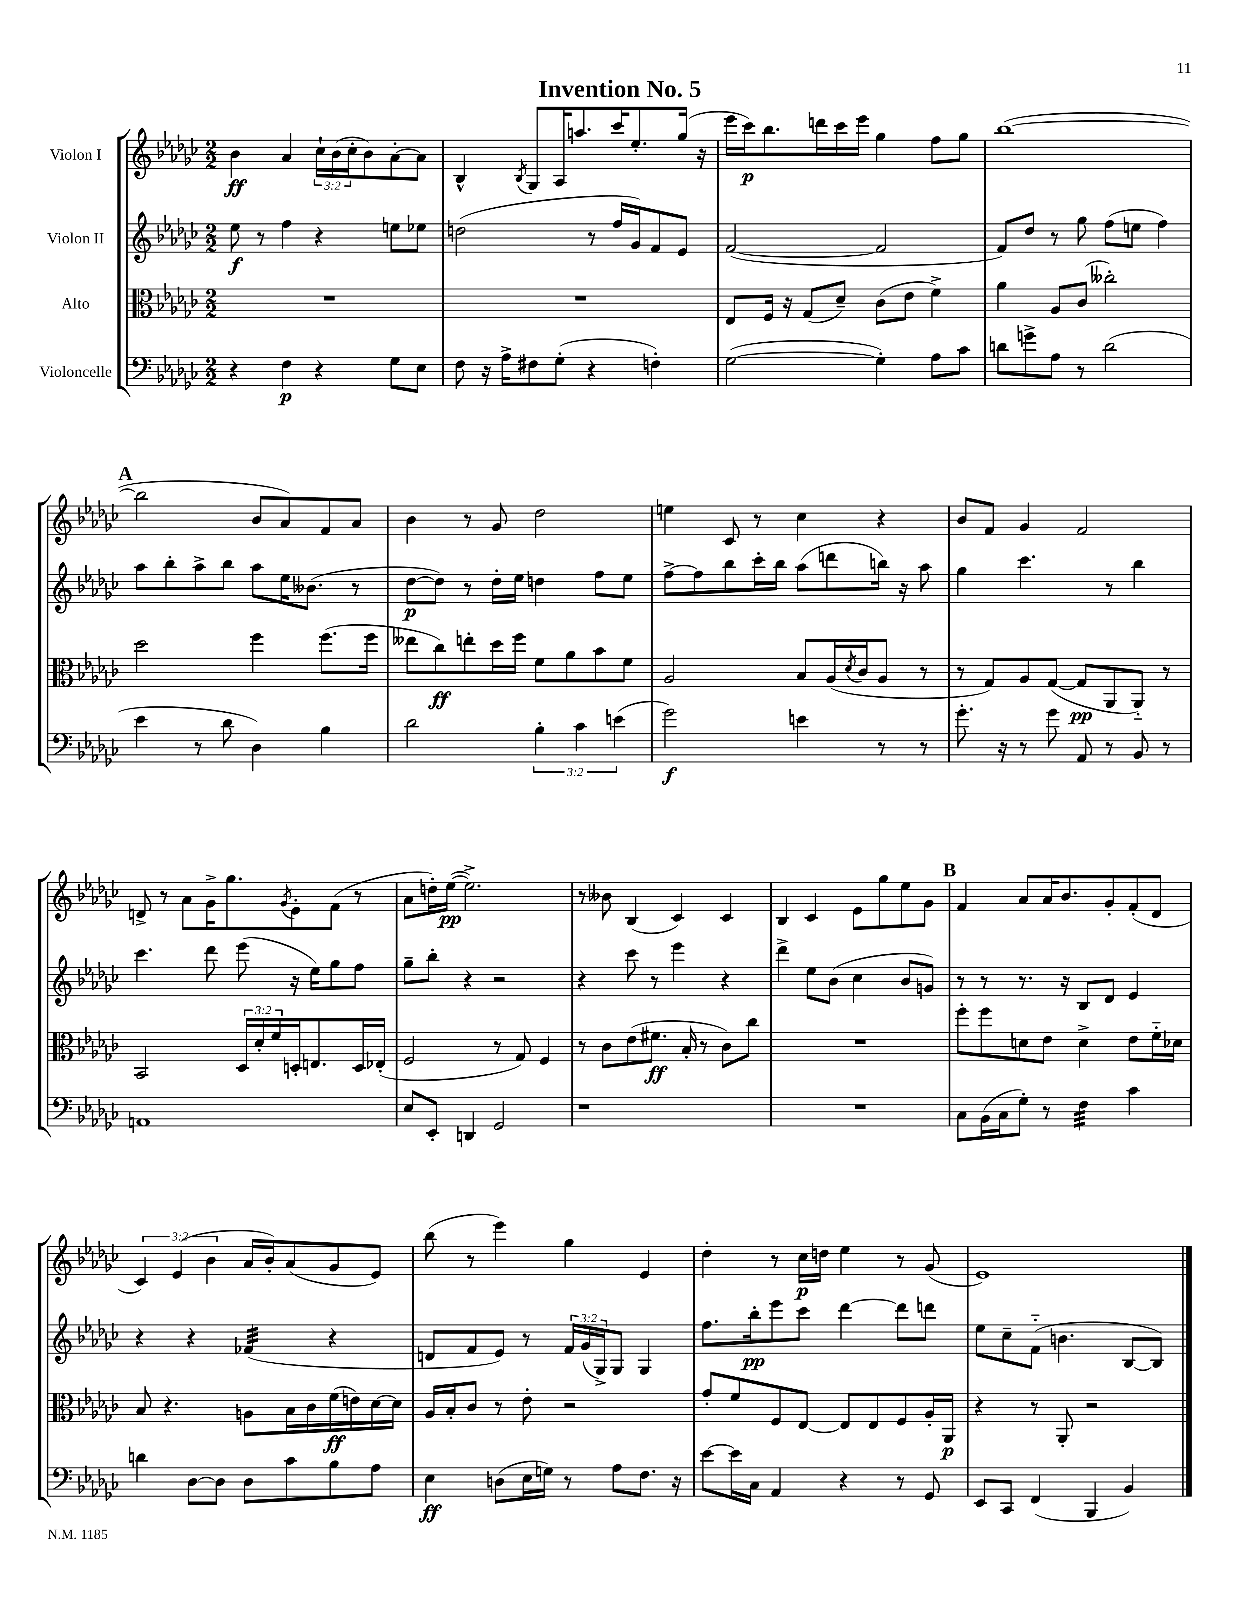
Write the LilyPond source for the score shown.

\header { title = "Invention No. 5" }
<<
\new StaffGroup <<
\new Staff = "s0" \with { instrumentName = "Violon I" } {
    \clef treble \key ges \major \numericTimeSignature \time 2/2 \override Staff.TupletNumber.text = #tuplet-number::calc-fraction-text
    bes'4\ff aes'4 \tuplet 3/2 { ces''16-! bes'16( ces''16-. } bes'8) aes'8~-. aes'8 |
    bes4-^ \acciaccatura { bes8 } ges8 aes16 a''8. ces'''16 ees''8.-. ges''16( r16 |
    ees'''16 ces'''16\p) bes''8. d'''16 ces'''16 ees'''16 ges''4 f''8 ges''8 |
    bes''1~( |
    \mark \markup { \bold "A" } bes''2 bes'8 aes'8) f'8 aes'8 |
    bes'4 r8 ges'8 des''2 |
    e''4 ces'8 r8 ces''4 r4 |
    bes'8 f'8 ges'4 f'2 |
    d'8-> r8 aes'8 ges'16-> ges''8. \acciaccatura { ges'8 } ees'8-. f'8( r8 |
    aes'8 d''16-.) ees''16~\pp( ees''2.->) |
    r8 beses'8 bes4( ces'4) ces'4 |
    bes4 ces'4 ees'8 ges''8 ees''8 ges'8 |
    \mark \markup { \bold "B" } f'4 aes'8 aes'16 bes'8. ges'8-. f'8-.( des'8 |
    \tuplet 3/2 { ces'4) ees'4( bes'4 } aes'16 bes'16-.) aes'8( ges'8 ees'8) |
    bes''8( r8 ees'''4) ges''4 ees'4 |
    des''4-. r8 ces''16\p d''16 ees''4 r8 ges'8( |
    ees'1) \bar "|." |
}
\new Staff = "s1" \with { instrumentName = "Violon II" } {
    \clef treble \key ges \major \numericTimeSignature \time 2/2 \override Staff.TupletNumber.text = #tuplet-number::calc-fraction-text
    ees''8\f r8 f''4 r4 e''8 ees''8 |
    d''2( r8 f''16 ges'16) f'8 ees'8 |
    f'2~( f'2 |
    f'8) des''8 r8 ges''8 f''8( e''8 f''4) |
    \mark \markup { \bold "A" } aes''8 bes''8-. aes''8-> bes''8 aes''8 ees''16 beses'8.( r8 |
    des''8~\p des''8) r8 des''16-. ees''16 d''4 f''8 ees''8 |
    f''8~-> f''8 bes''8 ces'''16-. bes''16 aes''8( d'''8 b''16) r16 aes''8 |
    ges''4 ces'''4. r8 bes''4 |
    ces'''4. des'''8 ees'''8( r16 ees''16) ges''8 f''8 |
    ges''8-- bes''8-. r4 r2 |
    r4 ces'''8 r8 ees'''4 r4 |
    des'''4-> ees''8 bes'8( ces''4 bes'8 g'8) |
    \mark \markup { \bold "B" } r8 r8 r8. r16 bes8 des'8 ees'4 |
    r4 r4 fes'4:32( r4 |
    d'8 f'8 ees'8) r8 \tuplet 3/2 { f'16 ges'16( ges16->) } ges8 ges4 |
    f''8. bes''16-.\pp ees'''8 ces'''8 des'''4~ des'''8 d'''8 |
    ees''8 ces''8-- f'8-_( b'4. bes8~ bes8) \bar "|." |
}
\new Staff = "s2" \with { instrumentName = "Alto" } {
    \clef alto \key ges \major \numericTimeSignature \time 2/2 \override Staff.TupletNumber.text = #tuplet-number::calc-fraction-text
    R1 |
    R1 |
    ees8 f16 r16 ges8( des'8--) ces'8( ees'8 f'4->) |
    aes'4 aes8 ces'8( ceses''2-.) |
    \mark \markup { \bold "A" } des''2 f''4 f''8.( f''16 |
    eeses''8 ces''8\ff) e''8-. des''16 f''16 f'8 aes'8 bes'8 f'8 |
    aes2 bes8 aes16( \acciaccatura { des'8 } ces'16 aes8 r8 |
    r8 ges8) aes8 ges8~( ges8\pp aes,8 aes,8-_) r8 |
    bes,2 \tuplet 3/2 { des16 des'16-. f'16 } d16-. e8. d16 ees16-.( |
    f2 r8 ges8) f4 |
    r8 ces'8 ees'8( fis'8.\ff bes16-. r8 ces'8) ces''8 |
    R1 |
    \mark \markup { \bold "B" } f''8-. f''8 d'8 ees'8 d'4-> ees'8 f'16-_ des'16 |
    bes8 r4. a8 bes16 ces'16 f'16\ff( e'16) des'16~ des'16 |
    aes16 bes16-. ces'8 r8 ees'8-. r2 |
    ges'8-. f'8 f8 ees8~ ees8 ees8 f8 aes16-. aes,16\p |
    r4 r8 aes,8-. r2 \bar "|." |
}
\new Staff = "s3" \with { instrumentName = "Violoncelle" } {
    \clef bass \key ges \major \numericTimeSignature \time 2/2 \override Staff.TupletNumber.text = #tuplet-number::calc-fraction-text
    r4 f4\p r4 ges8 ees8 |
    f8 r16 aes16-> fis8 ges8-.( r4 f4-.) |
    ges2~( ges4-.) aes8 ces'8 |
    d'8 g'8-> aes8 r8 d'2( |
    \mark \markup { \bold "A" } ees'4 r8 des'8 des4) bes4 |
    des'2 \tuplet 3/2 { bes4-. ces'4 e'4( } |
    ges'2\f) e'4 r8 r8 |
    ges'8.-. r16 r8 ges'8 aes,8 r8 bes,8 r8 |
    a,1 |
    ees8 ees,8-. d,4 ges,2 |
    r1 |
    R1 |
    \mark \markup { \bold "B" } ces8 bes,16( ces16 ges8-.) r8 f4:32 ces'4 |
    d'4 des8~ des8 des8 ces'8 bes8 aes8 |
    ees4\ff d8( ees16 g16) r8 aes8 f8. r16 |
    ees'8~ ees'16 ces16 aes,4 r4 r8 ges,8 |
    ees,8 ces,8 f,4( bes,,4 bes,4) \bar "|." |
}
>>
>>
\layout { \context { \Score \remove "Bar_number_engraver" } }
